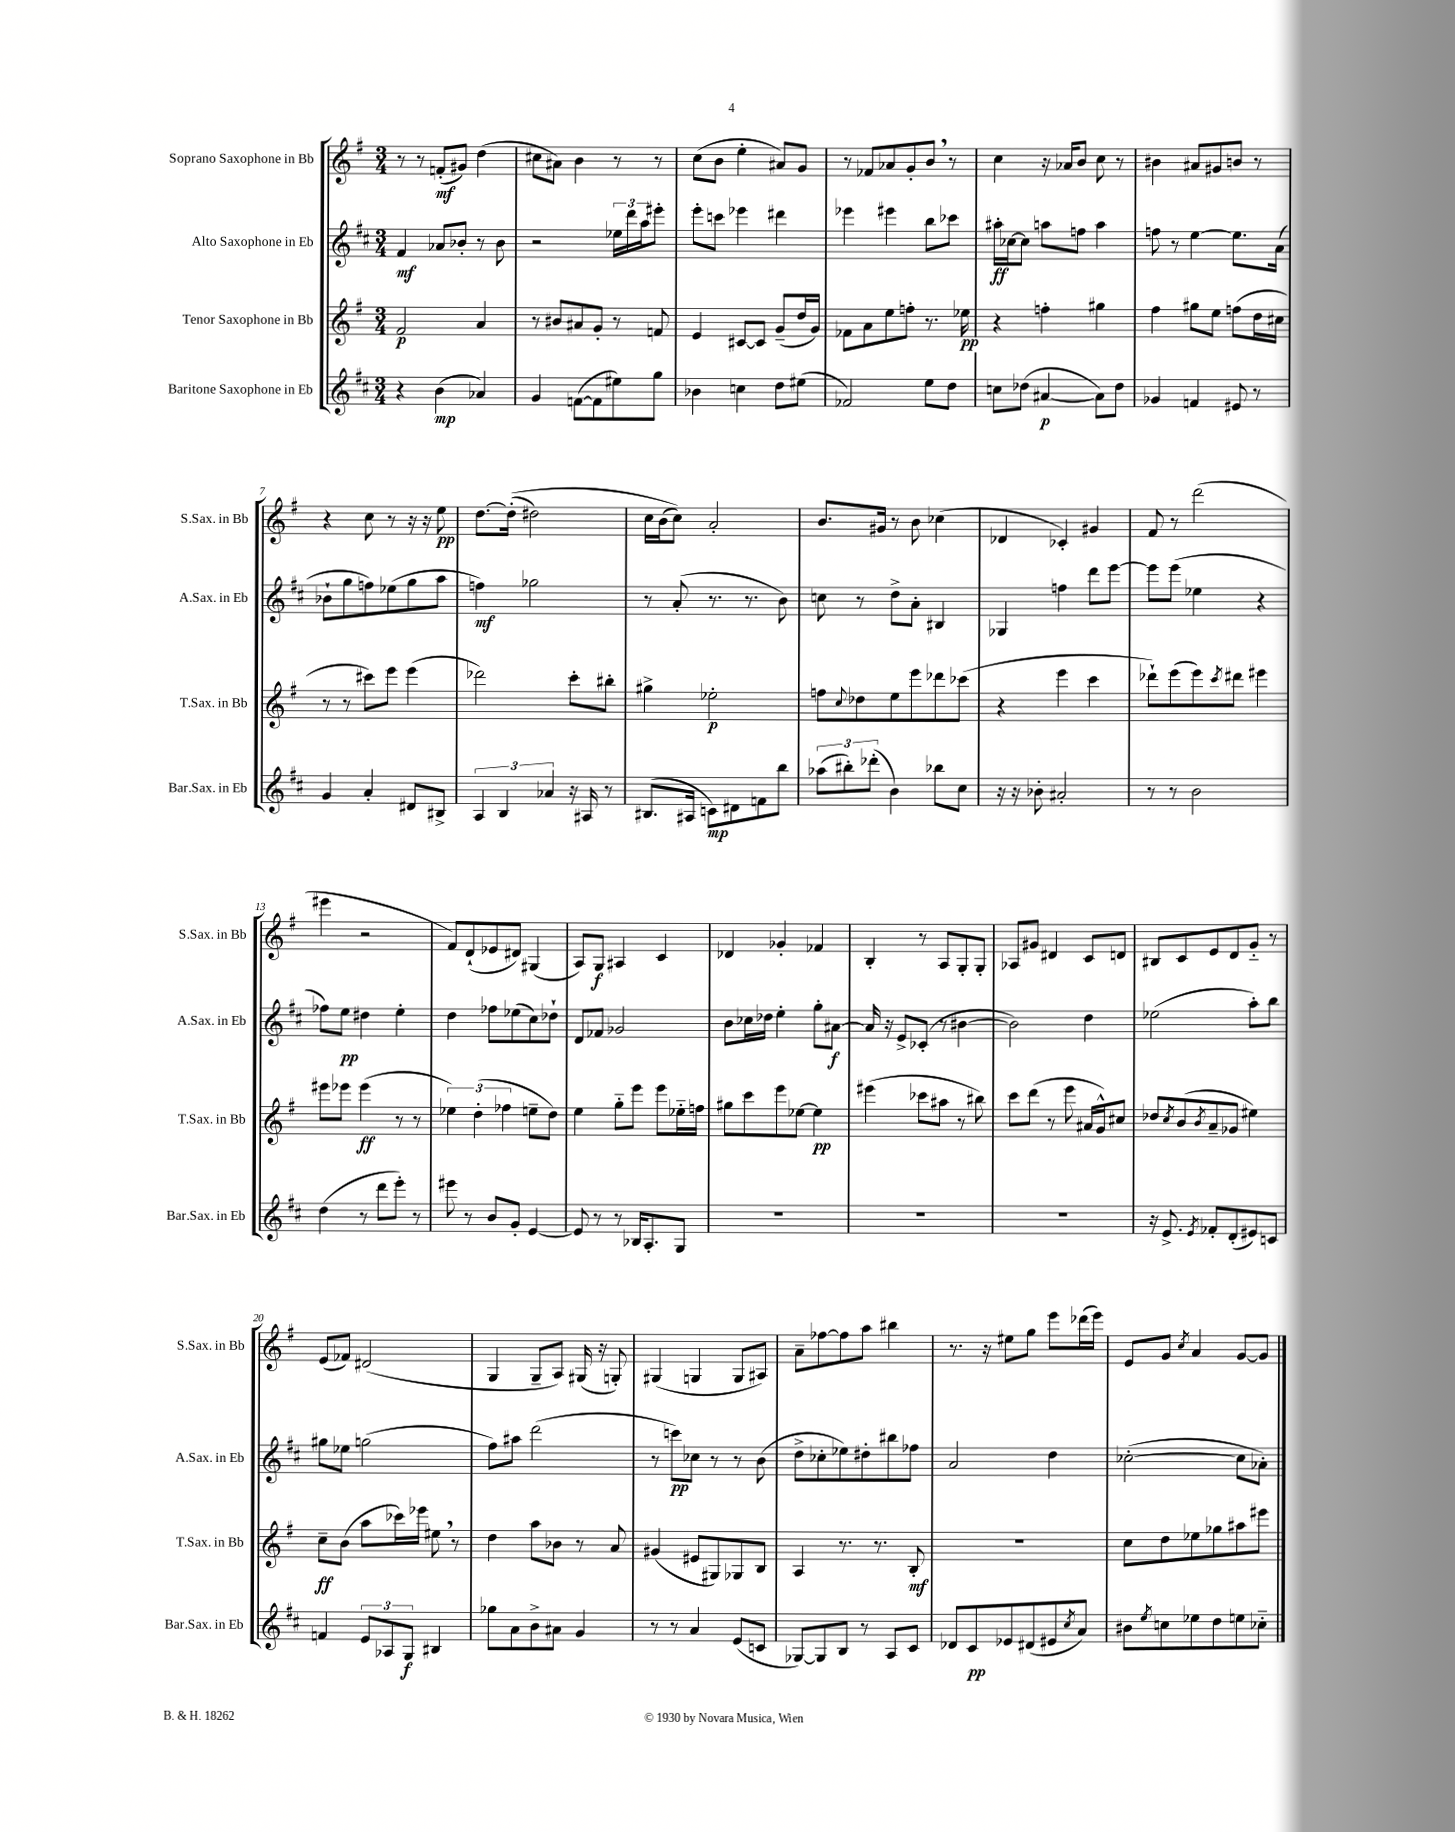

**kern	**kern	**kern	**kern
*staff4	*staff3	*staff2	*staff1
*clefG2	*clefG2	*clefG2	*clefG2
*k[f#c#]	*k[f#]	*k[f#c#]	*k[f#]
*M3/4	*M3/4	*M3/4	*M3/4
4r	2f#	4f#	8r
.	.	.	8r
(4b	.	8a-	(8f'
.	.	8b-'	8g#)
4a-)	4a	8r	(4dd
.	.	8b-	.
=	=	=	=
4g	8r	2r	8cc#
.	8b#	.	8a#)
([8f	8a#	.	4b
8f]	8g'	.	.
8ee#)	8r	24ee-	8r
.	.	24ddd	.
.	.	24aa	.
8gg	8f	8eee#'	8r
=	=	=	=
4b-	4e	8eee'	(8cc
.	.	8ccc	8b
4cc	[8c#	4eee-	4ee'
.	8c#]	.	.
8dd	(8g~	4ddd#	8a#)
(8ee#	16dd	.	8g
.	16g)	.	.
=	=	=	=
2f-)	8f-	4eee-	8r
.	8a	.	8f-
.	8ee	4eee#	8a-
.	8ff'	.	8g'
8ee	8.r	8bb	8b
8dd	.	8ccc-	8r
.	16ee-	.	.
=	=	=	=
8cc	4r	16aa#'	4cc
.	.	[16cc-	.
(8dd-	.	8cc-]	.
[4a#	4ff'	8aa	16r
.	.	.	16a-
.	.	8ff	8b
8a#])	4gg#	4aa	8cc
8dd-	.	.	8r
=	=	=	=
4g-	4ff#	8ff	4b#
.	.	8r	.
4f	8gg#	[4ee	8a#
.	8ee	.	8g#
8e#	(8ff	8.ee]	8b
8r	16dd	.	8r
.	16cc#	(16a	.
=	=	=	=
4g	8r	8b-`	4r
.	8r	8gg	.
4a'	8ccc#)	8ff)	8cc
.	8eee	(8ee-	8r
8d#	(4eee	8gg	16r
.	.	.	16r
8B#^	.	8aa	8ee
=	=	=	=
6A	2ddd-)	4ff)	[8.dd
6B	.	.	.
.	.	.	&((16dd']
.	.	2gg-	2dd#)
6a-	.	.	.
16r	8ccc'	.	.
16A#	.	.	.
8r	8bb#'	.	.
=	=	=	=
(8.B#	4gg#^	8r	16cc
.	.	.	(16b
.	.	(8a'	8cc)&)
16A#	.	.	.
8c)	2ee-'	8.r	2a'
8d#	.	.	.
.	.	8.r	.
8f	.	.	.
8bb	.	8b)	.
=	=	=	=
(12aa-	8ff	8cc	8.b
12bb#')	.	.	.
.	8qqcc	.	.
.	8dd-	8r	.
(12ddd-'	.	.	.
.	.	.	16g#
4b)	8ee	8dd^	8r
.	8eee	8a'	8b
8bb-	8ddd-	4B#	(4cc-
8cc#	(8ccc-	.	.
=	=	=	=
16r	4r	4G-	4d-
16r	.	.	.
8b-'	.	.	.
2a#'	4eee	4ff	4c-')
.	4ccc	8ddd	4g#
.	.	[8eee	.
=	=	=	=
8r	8ddd-`)	8eee]	8f#
8r	(8eee	(8eee	8r
2b	8eee)	4ee-	(2ddd
.	8qccc	.	.
.	8ddd#	.	.
.	4eee#	4r	.
=	=	=	=
(4dd	8eee#	8ff-)	4eee#
.	8eee-	8ee	.
8r	(4eee-	4dd#	2r
8ddd	.	.	.
8eee')	8r	4ee'	.
8r	8r	.	.
=	=	=	=
8eee#	6ee-)	4dd	8f#)
8r	.	.	(8d`
.	(6dd'	.	.
8b	.	8ff-	8e-
.	6ff-	.	.
8g'	.	(8ee-	8d#)
[4e	8ee~	8cc#)	(4G#
.	8dd)	8dd-`	.
=	=	=	=
8e]	4ee	8d	8A)
8r	.	8f-	8G
8r	8gg'~	2g-	4A#
16B-	8eee	.	.
8.A'	.	.	.
.	8eee	.	4c
8G	16ee-'~	.	.
.	16ff	.	.
=	=	=	=
2.r	8gg#	8b	4d-
.	8ccc	16cc-	.
.	.	16dd-	.
.	8eee	4ee'	4g-'
.	[8ee-	.	.
.	4ee-]	8gg'	4f-
.	.	[8a#	.
=	=	=	=
2.r	(4eee#	16a#]	4B'
.	.	16r	.
.	.	8e^	.
.	8ccc-	(8c-'	8r
.	8aa#	8r	8A
.	8r	[4b#	8G'
.	8bb#)	.	8G'
=	=	=	=
2.r	8ccc	2b#])	8A-
.	(8ddd	.	8g#
.	8r	.	4d#
.	8eee	.	.
.	16a#	4dd	8c
.	16g^^)	.	.
.	8cc#	.	8d
=	=	=	=
16r	8dd-	(2ee-	8B#
8.e^	.	.	.
.	8qcc	.	.
.	(8b	.	8c
8qe	8qb	.	.
8f-'	8a~	.	8e
(8d'	8g-	.	8d
8e#)	4ee#)	8aa')	8g'~
8c	.	8bb	8r
=	=	=	=
4f	8cc~	8gg#	(8e
.	(8b	8ee-	8f-)
12e	8aa	(2gg	(2d#
12A-	.	.	.
.	16ccc-)	.	.
12G	.	.	.
.	16eee-	.	.
4B#	8ee#	.	.
.	8r	.	.
=	=	=	=
8gg-	4dd	8ff#)	4G
8a	.	8aa#	.
8b^	8aa	(2ddd	8G~
8a#	8b-	.	8A)
4g	8r	.	(16G#
.	.	.	16r
.	8a	.	8G')
=	=	=	=
8r	(4g#	8r	(4G#
8r	.	8ccc)	.
4a	8e#	8cc-	4G
.	8G#)	8r	.
(8e	8G-	8r	8G
8c	8B	(8b	8A#)
=	=	=	=
[8G-)	4A	8dd^	8a~
8G-]	.	8cc-'	[8ff-
8B	8.r	8ee-)	8ff-]
8r	.	8dd#'	8aa
.	8.r	.	.
8A	.	8bb#	4bb#
8c#	8B'	8ff-	.
=	=	=	=
8d-	2.r	2a	8.r
8c#	.	.	.
.	.	.	16r
8e-	.	.	8ee#
(8d#	.	.	8gg
8e#	.	4dd	8eee
8qcc#	.	.	.
8a)	.	.	(16ddd-
.	.	.	16eee)
=	=	=	=
8b#	8cc	([2cc-'	8e
8qee	.	.	.
8cc	8dd	.	8g
.	.	.	8qcc
8ee-	8ee-	.	4a
8dd	8gg-	.	.
8ee	8aa#	8cc-]	[8g
8cc-'~	8eee#	8a-')	8g]
==	==	==	==
*-	*-	*-	*-
